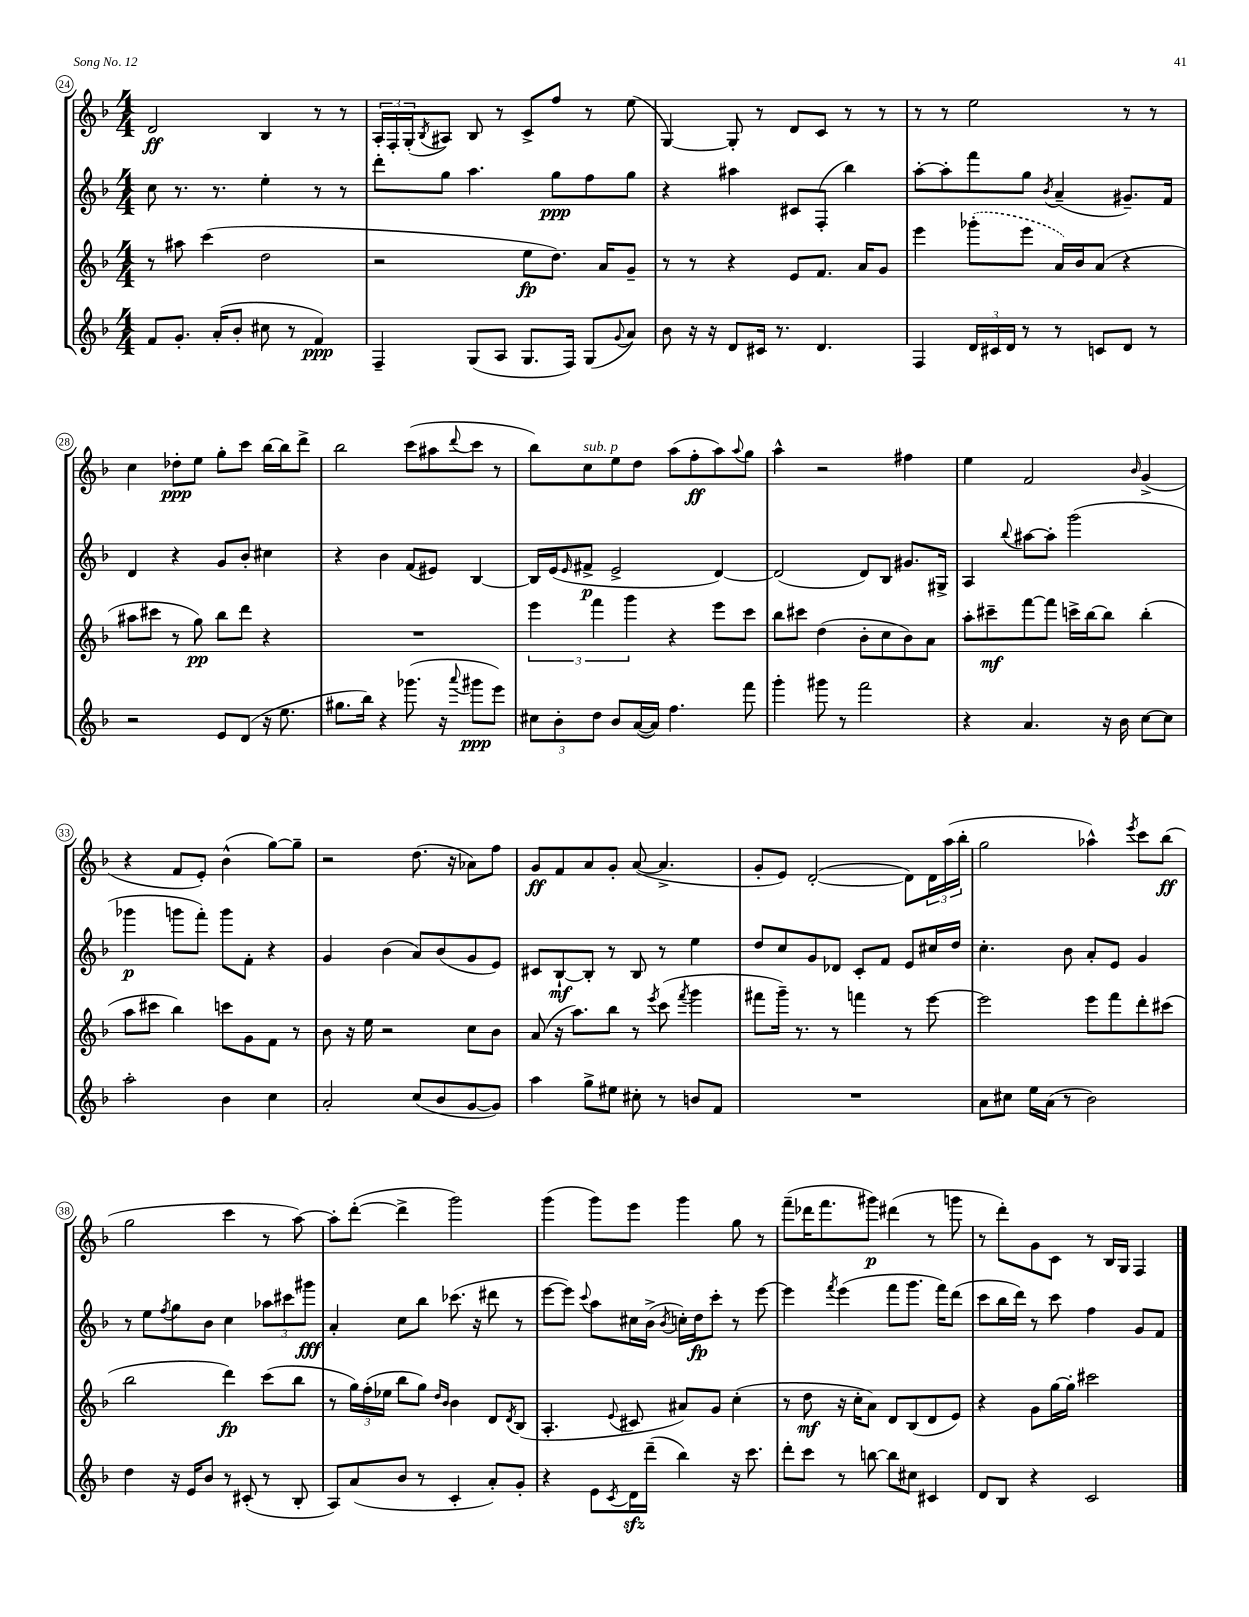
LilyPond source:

<<
\new StaffGroup <<
\new Staff = "s0" {
    \clef treble \key f \major \numericTimeSignature \time 4/4
    d'2\ff bes4 r8 r8 |
    \tuplet 3/2 { a16-. f16-. g16-.( } \acciaccatura { bes8 } ais8) bes8 r8 c'8-> f''8 r8 e''8( |
    g4~) g8-. r8 d'8 c'8 r8 r8 |
    r8 r8 e''2 r8 r8 |
    c''4 des''8-.\ppp e''8 g''8-. c'''8 bes''16~ bes''16 d'''8-> |
    bes''2 c'''8( ais''8 \appoggiatura { d'''8 } c'''8 r8 |
    bes''8) c''8^\markup { \italic "sub. p" } e''8 d''8 a''8( f''8-.\ff a''8) \appoggiatura { a''8 } g''8 |
    a''4-^ r2 fis''4 |
    e''4 f'2 \grace { bes'16 } g'4->( |
    r4 f'8 e'8-.) bes'4-^( g''8~) g''8-- |
    r2 d''8.( r16 aes'8) f''8 |
    g'8\ff f'8 a'8 g'8-. a'8~( a'4.-> |
    g'8-. e'8) d'2~-.( d'8) \tuplet 3/2 { d'16 a''16( bes''16-. } |
    g''2 aes''4-^) \acciaccatura { e'''8 } c'''8 bes''8\ff( |
    g''2 c'''4 r8 a''8~) |
    a''8-. d'''8~-.( d'''4-> g'''2) |
    g'''4( g'''8) e'''8 g'''4 g''8 r8 |
    f'''8--( des'''16 f'''8. gis'''8\p) dis'''4( r8 g'''8 |
    r8 d'''8-.) g'8 c'8 r8 bes16 g16 f4 \bar "|." |
}
\new Staff = "s1" {
    \clef treble \key f \major \numericTimeSignature \time 4/4
    c''8 r8. r8. e''4-. r8 r8 |
    d'''8-. g''8 a''4. g''8\ppp f''8 g''8 |
    r4 ais''4 cis'8 f8-.( bes''4) |
    a''8~-. a''8-. f'''8 g''8 \acciaccatura { bes'8 } a'4--( gis'8.--) f'16 |
    d'4 r4 g'8 bes'8-. cis''4 |
    r4 bes'4 f'8( eis'8) bes4~ |
    bes16 e'16( \grace { e'16 } fis'8->\p e'2-> d'4~) |
    d'2( d'8) bes8 gis'8. gis16-> |
    a4 \appoggiatura { bes''8 } ais''8~ ais''8-. g'''2( |
    ges'''4\p g'''8 f'''8-.) g'''8 f'8-. r4 |
    g'4 bes'4( a'8) bes'8( g'8 e'8) |
    cis'8 bes8~-!\mf bes8-. r8 bes8 r8 e''4 |
    d''8 c''8 g'8 des'8 c'8-. f'8 e'8 cis''16 d''16 |
    c''4.-. bes'8 a'8-. e'8 g'4 |
    r8 e''8 \acciaccatura { f''8 } g''8 bes'8 c''4 \tuplet 3/2 { aes''8 cis'''8 gis'''8\fff } |
    a'4-. c''8 bes''8 ces'''8.( r16 dis'''8 r8 |
    e'''8~ e'''8) \appoggiatura { c'''8 } a''8 cis''16 bes'16->( \acciaccatura { bes'8 } c''16-.) d''16\fp c'''8-. r8 e'''8~ |
    e'''4 \acciaccatura { f'''8 } e'''4( f'''8 g'''8. f'''16) d'''8( |
    c'''8 bes''16 d'''16) r8 c'''8 f''4 g'8 f'8 \bar "|." |
}
\new Staff = "s2" {
    \clef treble \key f \major \numericTimeSignature \time 4/4
    r8 ais''8 c'''4( d''2 |
    r2 e''8\fp d''8.) a'16 g'8-- |
    r8 r8 r4 e'8 f'8. a'16 g'8 |
    e'''4 \once \slurDashed ges'''8-.( e'''8 a'16) bes'16 a'8( r4 |
    ais''8 cis'''8 r8 g''8\pp) bes''8 d'''8 r4 |
    R1 |
    \tuplet 3/2 { e'''4 f'''4 g'''4 } r4 e'''8 c'''8 |
    bes''8 cis'''8 d''4( bes'8-. c''8 bes'8) a'8 |
    a''8-. cis'''8--\mf f'''8~ f'''8 c'''16-> bes''16~ bes''8 bes''4-.( |
    a''8 cis'''8 bes''4) c'''8 g'8 f'8 r8 |
    bes'8 r16 e''16 r2 c''8 bes'8 |
    a'8( r16 a''8.) bes''8 r8 \acciaccatura { e'''8 } c'''8( \acciaccatura { f'''8 } g'''4 |
    fis'''8 g'''16--) r8. r8 f'''4 r8 e'''8~ |
    e'''2 e'''8 f'''8 d'''8-. cis'''8( |
    bes''2 d'''4\fp) c'''8( bes''8 |
    r8 \tuplet 3/2 { g''16) f''16-.( ees''16 } bes''8 g''8) \grace { d''16 bes'16 } bes'4 d'8 \acciaccatura { d'8 } bes8( |
    a4.-. \appoggiatura { e'8 } cis'8 ais'8) g'8 c''4-.( |
    r8 d''8\mf r16 c''16-. a'8) d'8 bes8( d'8 e'8) |
    r4 g'8 g''16~ g''16-. cis'''2 \bar "|." |
}
\new Staff = "s3" {
    \clef treble \key f \major \numericTimeSignature \time 4/4
    f'8 g'8.-. a'16-.( bes'8-. cis''8 r8 f'4\ppp) |
    f4-- g8( a8 g8. f16) g8( \appoggiatura { g'8 } a'8) |
    bes'8 r16 r16 d'8 cis'16 r8. d'4. |
    f4 \tuplet 3/2 { d'16 cis'16 d'16 } r8 r8 c'8 d'8 r8 |
    r2 e'8 d'8( r16 e''8. |
    gis''8. bes''16) r4 ges'''8.( r16 \appoggiatura { a'''8 } gis'''8\ppp e'''8) |
    \tuplet 3/2 { cis''8 bes'8-. d''8 } bes'8 a'16~( a'16) f''4. f'''8 |
    g'''4-. gis'''8 r8 f'''2 |
    r4 a'4. r16 bes'16 c''8~ c''8 |
    a''2-. bes'4 c''4 |
    a'2-. c''8( bes'8 g'8~ g'8) |
    a''4 g''8-> eis''8 cis''8-. r8 b'8 f'8 |
    R1 |
    a'8 cis''8 e''16 a'16( r8 bes'2) |
    d''4 r16 e'16 bes'8 r8 cis'8-.( r8 bes8-. |
    a8) a'8( bes'8 r8 c'4-. a'8-.) g'8-. |
    r4 e'8 \acciaccatura { c'8 } d'16\sfz d'''16--( bes''4) r16 c'''8. |
    d'''8-. c'''8 r8 b''8~ b''8 cis''8 cis'4 |
    d'8 bes8 r4 c'2 \bar "|." |
}
>>
>>
\layout { \context { \Score currentBarNumber = #24 \override BarNumber.stencil = #(make-stencil-circler 0.1 0.3 ly:text-interface::print) } }
